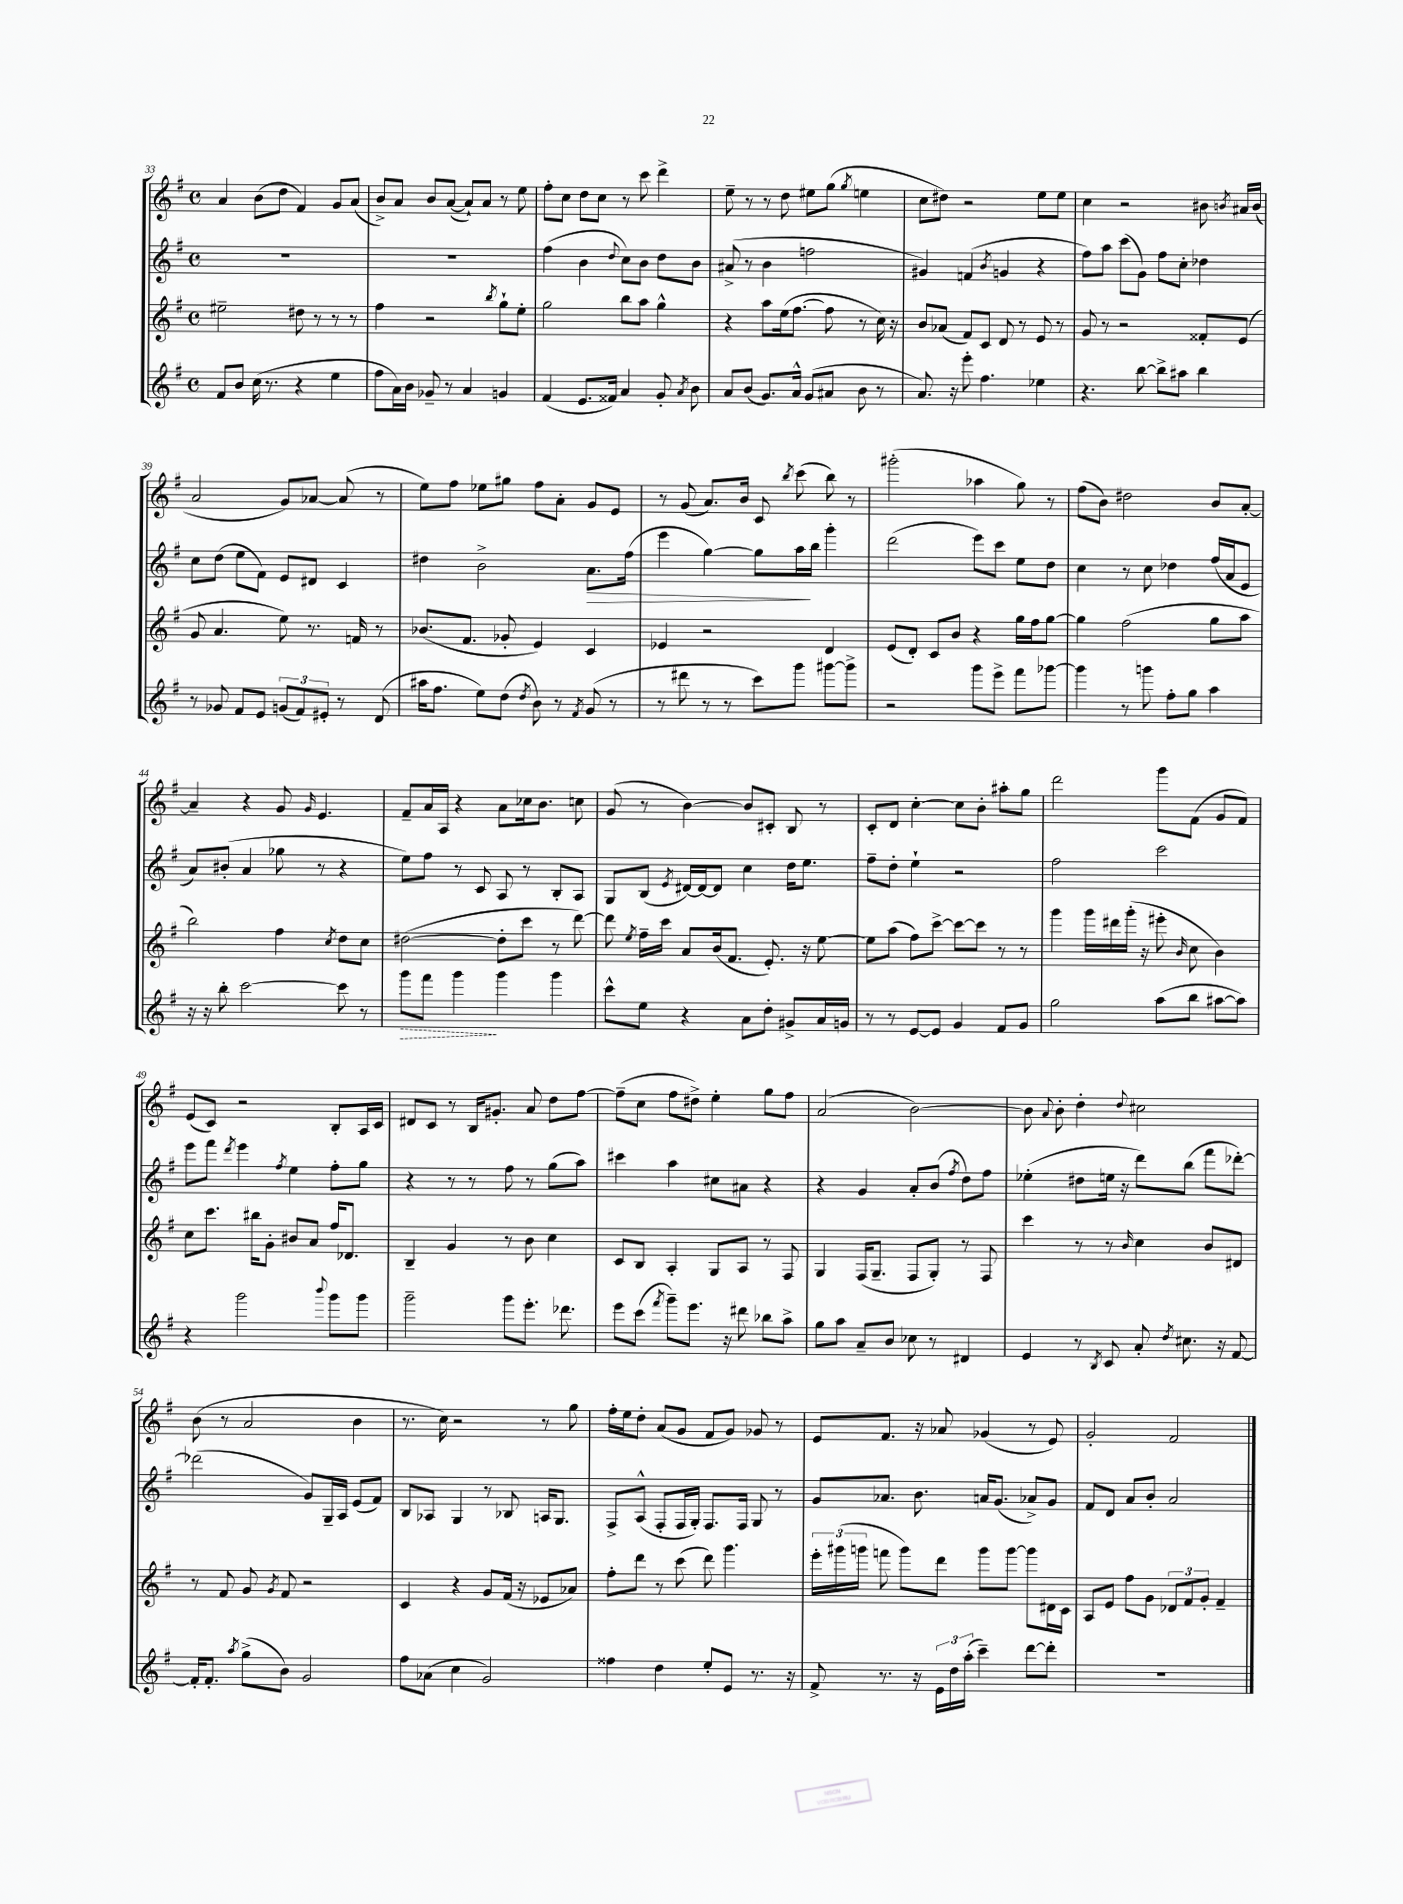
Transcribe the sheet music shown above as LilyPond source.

<<
\new StaffGroup <<
\new Staff = "s0" {
    \clef treble \key g \major \defaultTimeSignature \time 4/4
    \autoBeamOff a'4 b'8[( d''8] fis'4) g'8[ a'8]( |
    b'8[->) a'8] b'8[ a'8]~( a'8[-!) a'8] r8 e''8 |
    fis''8[-. c''8] d''8[ c''8] r8 c'''8 d'''4-> |
    e''8-- r8 r8 d''8 eis''8[ g''8]( \acciaccatura { g''8 } e''4 |
    c''8[ dis''8]) r2 e''8[ e''8] |
    c''4 r2 bis'8 \acciaccatura { b'8 } ais'16[ b'16]( |
    a'2 g'8[) aes'8]~ aes'8( r8 |
    e''8[) fis''8] ees''8[ gis''8] fis''8[ a'8]-. g'8[ e'8] |
    r8 g'8( a'8.[) b'16] c'8 \acciaccatura { b''8 } c'''8( b''8) r8 |
    gis'''2-.( aes''4 g''8) r8 |
    fis''8[( b'8]) dis''2 b'8[ a'8]~-. |
    a'4-- r4 g'8 \grace { g'16 } e'4. |
    fis'8[-- a'16 a16] r4 a'8[ ces''16 b'8.] c''8 |
    g'8( r8 b'4~) b'8[ cis'8]-. b8 r8 |
    c'8[-. d'8] c''4~-. c''8[ b'8]-. ais''8[-. g''8] |
    d'''2 g'''8[ fis'8]( g'8[ fis'8]) |
    e'8[( c'8]) r2 b8[-. a16 c'16] |
    dis'8[ c'8] r8 b16[ gis'8.]-. a'8 d''8[ fis''8]~ |
    fis''8[--( c''8] fis''8[ dis''8]->) e''4-. g''8[ fis''8] |
    a'2( b'2~) |
    b'8 \appoggiatura { a'8 } b'8-. d''4-. \appoggiatura { d''8 } cis''2 |
    b'8( r8 a'2 b'4 |
    r8. c''16) r2 r8 g''8 |
    fis''16[-. e''16 d''8]-. a'8[( g'8] fis'8[ g'8]) ges'8 r8 |
    e'8[ fis'8.] r16 aes'8 ges'4( r8 e'8) |
    g'2-. fis'2 \bar "|." |
}
\new Staff = "s1" {
    \clef treble \key g \major \defaultTimeSignature \time 4/4
    \autoBeamOff R1 |
    R1 |
    fis''4( b'4 \appoggiatura { d''8 } c''8[) b'8] d''8[ b'8] |
    ais'8->( r8 b'4 f''2 |
    gis'4) f'4( \acciaccatura { b'8 } g'4 r4 |
    fis''8[) a''8] c'''8[( g'8]) fis''8[ c''8]-. des''4 |
    c''8[ d''8]( e''8[ fis'8]) e'8[ dis'8] c'4 |
    dis''4 b'2-> a'8.[\> fis''16]( |
    e'''4 g''4~) g''8[ a''16\! b''16] g'''4-. |
    d'''2( e'''8[) c'''8] e''8[ d''8] |
    c''4 r8 c''8 des''4 fis''16[( a'16 e'8] |
    a'8[) bis'8]-.( a'4 ges''8 r8 r4 |
    e''8[) fis''8] r8 c'8 a8 r8 b8[-. a8] |
    g8[ b8]( \acciaccatura { e'8 } dis'16[~) dis'16~ dis'8] c''4 d''16[ e''8.] |
    fis''8[-- d''8]-. e''4-! r2 |
    fis''2 c'''2 |
    e'''8[ fis'''8] \acciaccatura { d'''8 } e'''4 \acciaccatura { fis''8 } e''4 fis''8[-. g''8] |
    r4 r8 r8 fis''8 r8 g''8[( a''8]) |
    cis'''4 a''4 cis''8[ ais'8] r4 |
    r4 g'4 a'8[-. b'8]( \acciaccatura { fis''8 } d''8[) fis''8] |
    ees''4-.( dis''8[ e''16] r16 d'''8[) b''8]( fis'''8[ des'''8]~-.) |
    des'''2( g'8[) g16-- a16] e'8[( fis'8]) |
    b8[ aes8] g4 r8 bes8 a16[ g8.] |
    fis8[-> a8]-^( fis8[-. fis16 g16]-.) fis8.[ fis16] g8 r8 |
    g'8[ aes'8.] b'8. a'16[ g'8.]( aes'8[->) g'8] |
    fis'8[ d'8] a'8[ b'8]-. a'2 \bar "|." |
}
\new Staff = "s2" {
    \clef treble \key g \major \defaultTimeSignature \time 4/4
    \autoBeamOff eis''2-- dis''8 r8 r8 r8 |
    fis''4 r2 \acciaccatura { b''8 } g''8[-! e''8]-. |
    g''2 b''8[ a''8] g''4-^ |
    r4 a''8[ e''16( fis''8.]~ fis''8 r8 c''16) r16 |
    b'8[ aes'8]( fis'8[) c'8] d'8 r8 e'8 r8 |
    g'8 r8 r2 fisis'8[-. e'8]( |
    g'8 a'4. e''8) r8. f'16 r8 |
    bes'8.[( fis'8.] ges'8-. e'4) c'4 |
    ees'4 r2 d'4 |
    e'8[( d'8]-.) c'8[ b'8] r4 g''16[ fis''16 g''8]~ |
    g''4 fis''2( g''8[ a''8] |
    b''2) fis''4 \acciaccatura { c''8 } d''8[ c''8] |
    dis''2~( dis''8[-. c'''8] r8 d'''8~) |
    d'''8 \acciaccatura { e''8 } fis''16[-- c'''16] a'8[ b'16( fis'8.] e'8.-.) r16 e''8~ |
    e''8[ a''8]( fis''8[) c'''8]~-> c'''8[~ c'''8] r8 r8 |
    g'''4 g'''16[ dis'''16 g'''16]-.( r16 eis'''8-. \grace { b'16 } c''8 b'4) |
    c''8[ c'''8.] bis''16[ g'8]-. bis'8[ a'8] fis''16[ des'8.] |
    b4-- g'4 r8 b'8 c''4 |
    c'8[ b8] a4-. g8[ a8] r8 fis8 |
    g4 fis16[( g8.]-- fis8[ g8]-.) r8 fis8 |
    c'''4 r8 r8 \grace { b'16 } c''4 b'8[ dis'8] |
    r8 fis'8 g'8 \acciaccatura { g'8 } fis'8 r2 |
    c'4 r4 g'8[ fis'16]( r16 ees'8[ aes'8]) |
    fis''8[-. d'''8] r8 c'''8( d'''8) g'''4. |
    \tuplet 3/2 { e'''16[-. gis'''16( g'''16] } f'''8 g'''8[) d'''8] g'''8[ g'''8]~ g'''8[ dis'16 c'16] |
    a8[ e'8] fis''8[ g'8] \tuplet 3/2 { des'8[ fis'8 g'8]-. } fis'4-- \bar "|." |
}
\new Staff = "s3" {
    \clef treble \key g \major \defaultTimeSignature \time 4/4
    \autoBeamOff fis'8[ b'8] c''16( r8. r4 e''4 |
    fis''8[ a'16) b'16] ges'8-- r8 a'4 g'4 |
    fis'4( e'8.[ fisis'16]) a'4 g'8-. \acciaccatura { a'8 } b'8 |
    a'8[ b'8]( g'8.[) a'16]-^ g'8[( ais'8] b'8 r8 |
    a'8.) r16 e'''8-. fis''4. ees''4 |
    r4. b''8~ b''8[-> ais''8] b''4 |
    r8 ges'8 fis'8[ e'8] \tuplet 3/2 { g'8[( fis'8) eis'8]-. } r8 d'8( |
    ais''16[ fis''8.] e''8[) d''8]( \acciaccatura { d''8 } b'8) r8 \acciaccatura { fis'8 } g'8( r8 |
    r8 dis'''8 r8 r8 c'''8[) g'''8] gis'''8[~ gis'''8]-> |
    r2 g'''8[ e'''8]-> fis'''8[ ges'''8]~ |
    ges'''4 r8 g'''8 fis''8[-. g''8] a''4 |
    r16 r16 b''8-. c'''2~ c'''8 r8 |
    \once \override Hairpin.style = #'dashed-line g'''8[\> fis'''8] g'''4\! g'''4 g'''4 |
    c'''8[-^ e''8] r4 a'8[ d''8]-. gis'8[-> a'16 g'16] |
    r8 r8 e'8[~ e'8] g'4 fis'8[ g'8] |
    g''2 a''8[( b''8] ais''8[~ ais''8]) |
    r4 g'''2 \appoggiatura { b'''8 } g'''8[ g'''8] |
    g'''2-- g'''8[ e'''8.]-. des'''8. |
    e'''8[ c'''8]( \acciaccatura { fis'''8 } g'''8[--) e'''8.] r16 dis'''8 bes''8[ a''8]-> |
    g''8[ a''8] a'8[-- b'8] ces''8 r8 dis'4 |
    e'4 r8 \acciaccatura { b8 } c'8 a'8-. \acciaccatura { d''8 } cis''8. r16 fis'8~ |
    fis'16[-. fis'8.]-. \acciaccatura { a''8 } g''8[->( b'8]) g'2 |
    fis''8[ aes'8]( c''4 g'2) |
    fisis''4 d''4 e''8[-. e'8] r8. r16 |
    fis'8-> r8. r16 \tuplet 3/2 { e'16[ d''16 a''16]-.( } c'''4--) d'''8[~ d'''8]-. |
    R1 \bar "|." |
}
>>
>>
\layout { \context { \Score currentBarNumber = #33 } }
